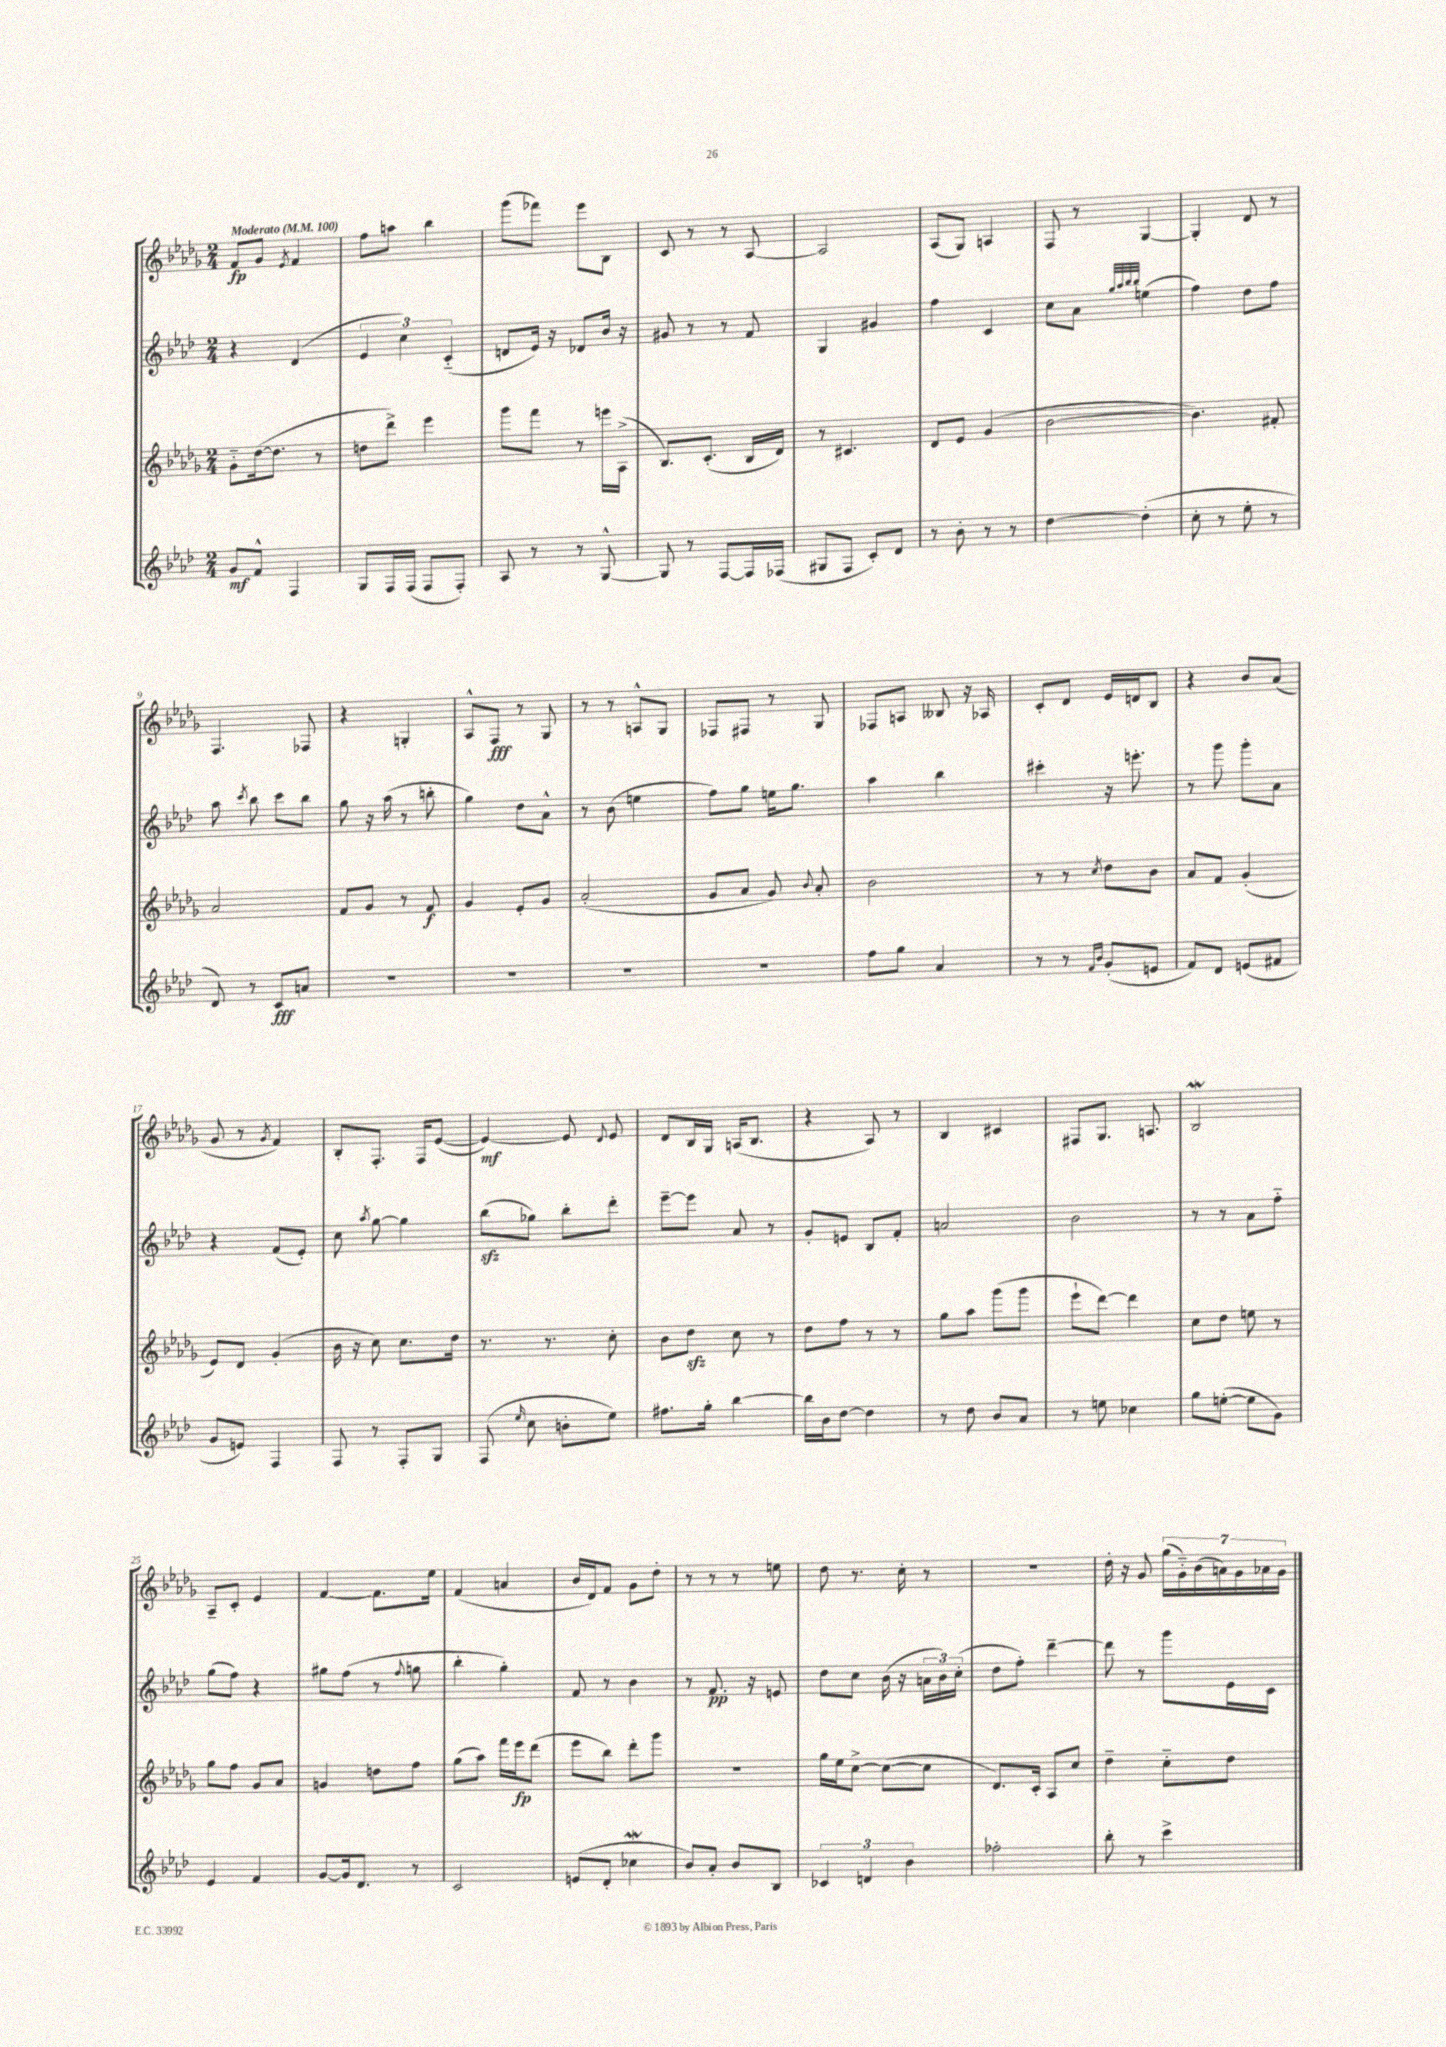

**kern	**kern	**kern	**kern
*staff4	*staff3	*staff2	*staff1
*clefG2	*clefG2	*clefG2	*clefG2
*k[b-e-a-d-]	*k[b-e-a-d-g-]	*k[b-e-a-d-]	*k[b-e-a-d-g-]
*M2/4	*M2/4	*M2/4	*M2/4
*MM100	*MM100	*MM100	*MM100
8g	8g-'~	4r	8f
8f^^	([16dd-	.	8g-
.	8.dd-]	.	.
.	.	.	8qe-
4F	.	(4d-	4f
.	8r	.	.
=	=	=	=
8G	8dd	6e-	8ff
16F	8ddd-^)	.	8aa
.	.	6cc)	.
(16F	.	.	.
8F	4eee-	.	4bb-
.	.	(6c'~	.
8F')	.	.	.
=	=	=	=
8A-	8ggg-	8d	(8ggg-
8r	8fff	16e-)	8fff-)
.	.	16r	.
8r	8r	8d-	8eee-
[8G^^	16eee	16b-	8B-
.	(16A-^	16r	.
=	=	=	=
8G]	8.B-)	8g#	8c
8r	.	8r	8r
.	(8.c'	.	.
[8F	.	8r	8r
16F]	16B-	8f	[8A-
(16F-	16d-)	.	.
=	=	=	=
8G#	8r	4G	2A-]
8F	4.c#	.	.
8c')	.	4g#	.
8d-	.	.	.
=	=	=	=
8r	8d-	4ff	(8A-
8b-'	8e-	.	8G-)
8r	(4g-	4c	4A
8r	.	.	.
=	=	=	=
[4dd-	[2b-	8cc	8F
.	.	8a-	8r
.	.	32qqgg	.
.	.	32qqaa-	.
.	.	32qqbb-	.
.	.	32qqbb-	.
(4dd-']	.	(4ee	[4G-
=	=	=	=
8cc'	4.b-])	4ff)	4G-']
8r	.	.	.
8ee-'	.	8dd-	8d-
8r	8f#'	8ff	8r
=	=	=	=
8d-)	2a-	8aa-	4.F
.	.	8qccc	.
8r	.	8bb-	.
8c	.	8ccc	.
8a	.	8bb-	8F-
=	=	=	=
2r	8f	8gg	4r
.	8g-	16r	.
.	.	(16aa-	.
.	8r	8r	4G'
.	8f	8bb'	.
=	=	=	=
2r	4g-	4gg)	8A-^^
.	.	.	8F
.	8e-'	8dd-	8r
.	8g-	8a-^^	8G-
=	=	=	=
2r	(2a-'	8r	8r
.	.	(8b-	8r
.	.	4ee	8A^^
.	.	.	8G-
=	=	=	=
2r	8g-	8ff)	8F-
.	8a-	8gg	8F#
.	8g-)	16ee	8r
.	.	8.gg	.
.	8qqb-	.	.
.	8a-'	.	8G-
=	=	=	=
8ff	2b-	4aa-	8F-
8gg	.	.	8A
4a-	.	4bb-	8B--
.	.	.	16r
.	.	.	16A-
=	=	=	=
8r	8r	4ccc#'	8c'
8r	8r	.	8d-
16qqf	.	.	.
16qqb-	8qcc	.	.
(8g'	8dd-	16r	16e-
.	.	8.eee'	16d
8e	8b-	.	8B-
=	=	=	=
8f)	8a-	8r	4r
8d-	8f	8ggg	.
(8e	(4g-'	8ggg'	8b-
8f#	.	8a-	(8a-
=	=	=	=
8g	8e-)	4r	8g-
8e)	8d-	.	8r
.	.	.	8qg-
4F	(4g-'	(8f	4f)
.	.	8e-')	.
=	=	=	=
8F	16b-	8cc	8B-'
.	16r	.	.
.	.	8qaa-	.
8r	8cc)	[8gg	8.F'
8F'	8.cc	4gg]	.
.	.	.	16F
8G	.	.	([8e-
.	16dd-	.	.
=	=	=	=
(8F	8.r	(8bb-	4e-_)
16qqee-	.	.	.
8cc	.	8gg-)	.
.	8.r	.	.
8b'	.	8bb-'	8e-]
.	.	.	8qqd-
8ee-)	8cc'	8ddd-'	8e-
=	=	=	=
8.ff#	8b-	[8eee-~	8d-
.	8dd-	8eee-]	16B-
16gg'	.	.	16G-
[4bb-	8cc	8a-	(16A
.	.	.	8.B-
.	8r	8r	.
=	=	=	=
16bb-]	8dd-	8g'	4r
16b-	.	.	.
[8dd-	8ff	8e	.
4dd-]	8r	8B-	8A-)
.	8r	8f'	8r
=	=	=	=
8r	8gg-	2a	4B-
8dd-	8aa-	.	.
8b-	(8ggg-	.	4c#
8a-	8ggg-	.	.
=	=	=	=
8r	8eee-`	2b-	8F#
8ee	[8ddd-)	.	8.G-
4cc-	4ddd-]	.	.
.	.	.	8.A
=	=	=	=
8gg	8cc	8r	2B-
([8ee'	8dd-	8r	.
8ee]	8ee	8a-	.
8g)	8r	8ff'~	.
=	=	=	=
4e-	8gg-	(8gg	8A-~
.	8ff	8ff)	8c'
4f	8g-	4r	4e-
.	8a-	.	.
=	=	=	=
[8g	4g	8gg#	[4f
16g]	.	(8ff	.
8.d-	.	.	.
.	8dd	8r	8.f]
.	.	8qqff	.
8r	8ff	8gg	.
.	.	.	16ee-
=	=	=	=
2c	(8gg-	4bb-'	(4f
.	8aa-)	.	.
.	16fff	4gg')	4a
.	16eee-	.	.
.	(8ddd-	.	.
=	=	=	=
(8e	8eee-	8f	16b-
.	.	.	16d-)
8d-'	8bb-)	8r	8f
4cc-	8ddd-'	4b-	8g-
.	8ggg-	.	8dd-'
=	=	=	=
8b-)	2r	8r	8r
8a-'	.	8.f	8r
8b-	.	.	8r
.	.	16r	.
8B-	.	8e	8ee
=	=	=	=
6c-	16gg-	8dd-	8dd-
.	16ee-	.	.
.	[8cc^	8cc	8.r
6d	.	.	.
.	(8cc_	(16b-	.
.	.	16r	16cc'
6b-	.	.	.
.	8cc]	24a	8r
.	.	24b-)	.
.	.	(24cc'	.
=	=	=	=
2ff-'	8.d-)	8dd-	2r
.	.	8ff')	.
.	16c'	.	.
.	8A-	[4ddd-~	.
.	8cc	.	.
=	=	=	=
8bb-'	4dd-~	8ddd-]	16dd-'
.	.	.	16r
8r	.	8r	8g-
4ccc^	8cc'~	8ggg	(28gg-
.	.	.	28g-'~)
.	.	.	(28b-
.	.	.	28a)
.	8dd-	16e-	.
.	.	.	28g-
.	.	.	28a-
.	.	16c	.
.	.	.	28g-
==	==	==	==
*-	*-	*-	*-
